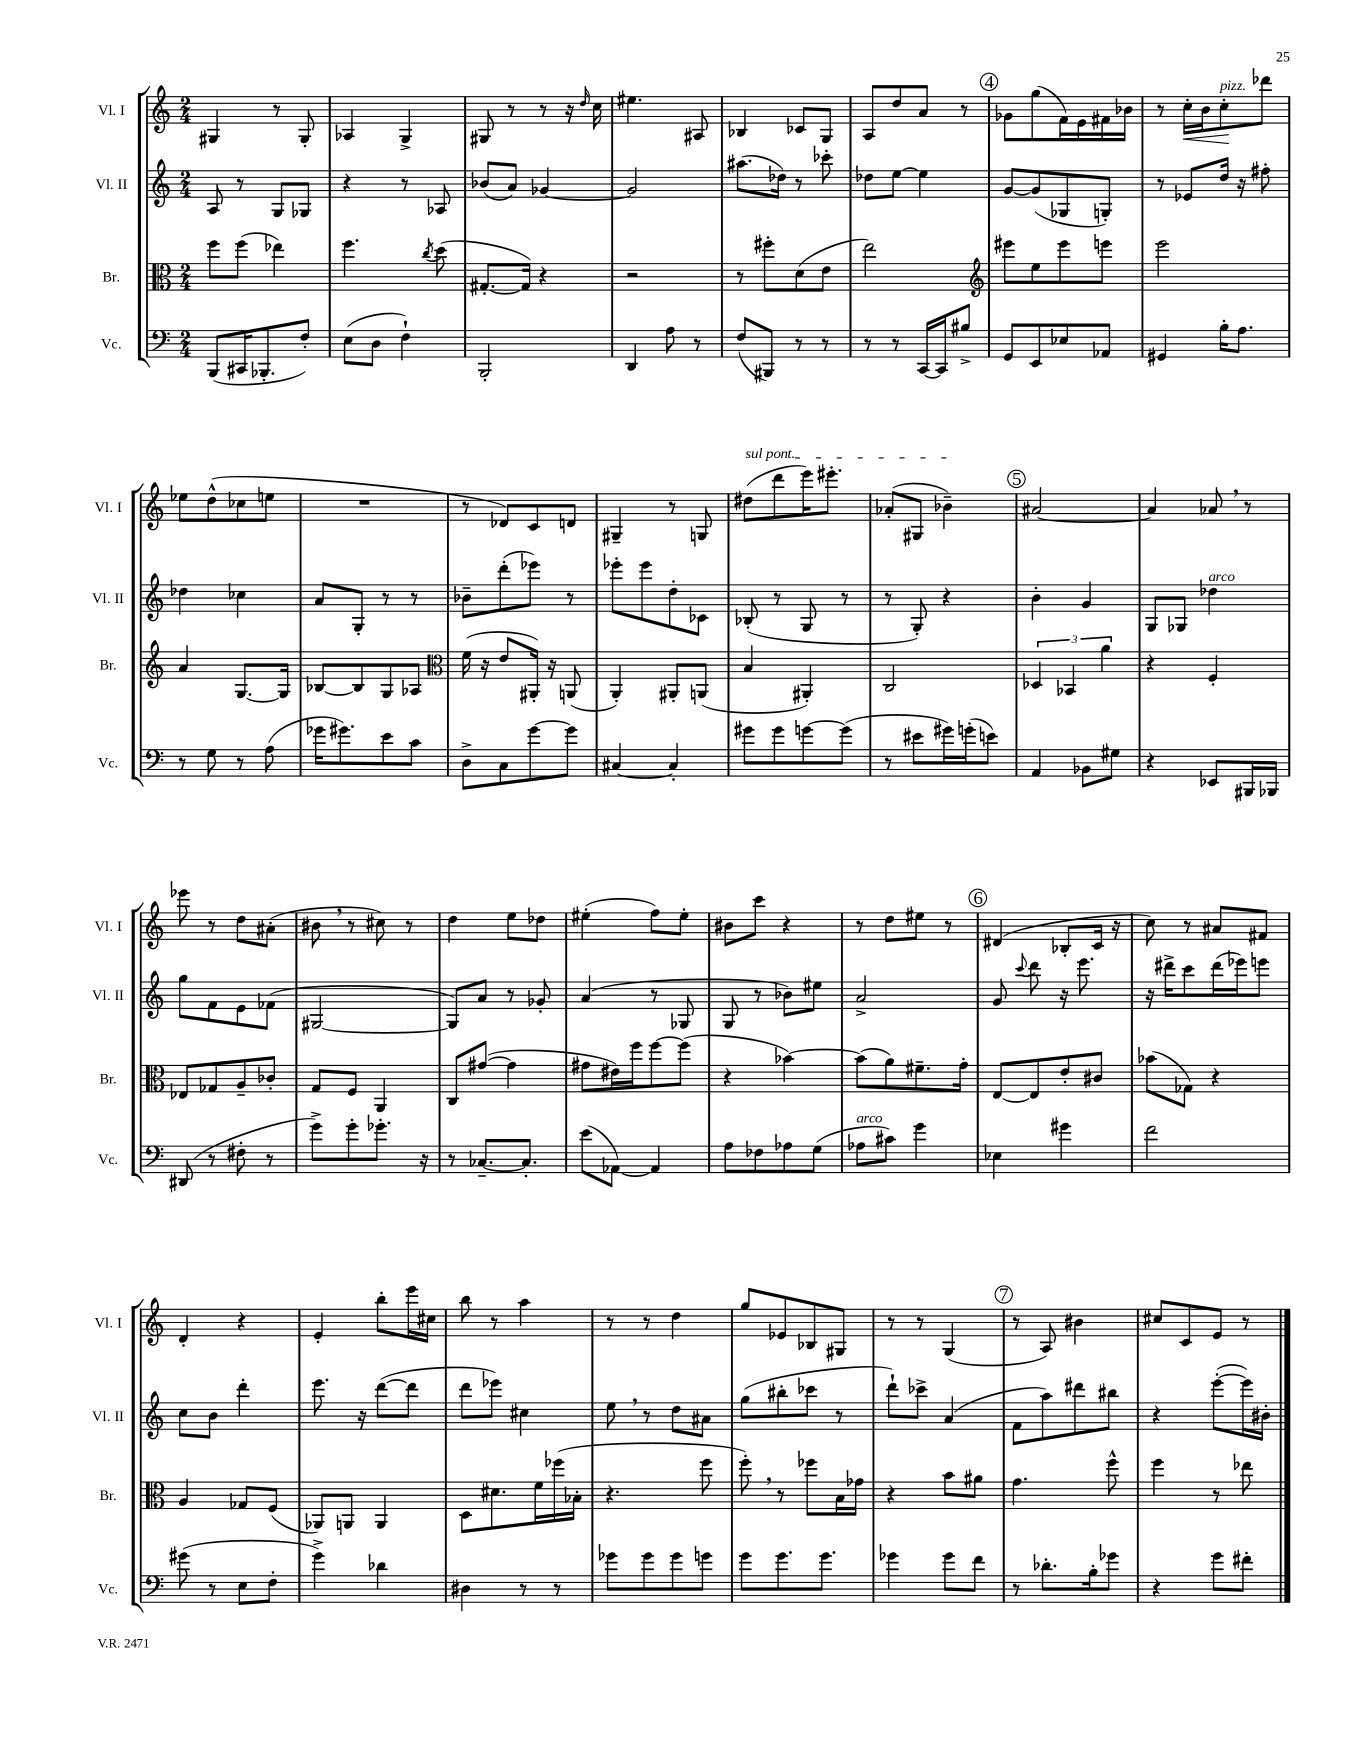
<<
\new StaffGroup <<
\new Staff = "s0" \with { instrumentName = "Vl. I" shortInstrumentName = "Vl. I" } {
    \clef treble \key c \major \numericTimeSignature \time 2/4
    \autoBeamOff gis4 r8 gis8-. |
    aes4 g4-> |
    gis8 r8 r8 r16 \grace { d''16 } c''16 |
    eis''4. ais8 |
    bes4 ces'8[ g8] |
    a8[ d''8 a'8] r8 |
    \mark \markup { \circle "4" } ges'8[ g''8( f'16) e'16 fis'16 bes'16] |
    r8 c''16[-.\< b'16 c''8-.\!^\markup { \italic "pizz." } des'''8] |
    ees''8[ d''8-^( ces''8 e''8] |
    R2 |
    r8 des'8[) c'8 d'8] |
    gis4-- r8 g8 |
    \once \override TextSpanner.bound-details.left.text = \markup { \italic "sul pont." } dis''8[\startTextSpan( d'''8 e'''16) eis'''8.]-. |
    aes'8[-.( gis8] bes'4--\stopTextSpan) |
    \mark \markup { \circle "5" } ais'2~ |
    ais'4 aes'8 \breathe r8 |
    ees'''8 r8 d''8[ ais'8]-.( |
    bis'8 \breathe r8 cis''8) r8 |
    d''4 e''8[ des''8] |
    eis''4-.( f''8[) eis''8]-. |
    bis'8[ c'''8] r4 |
    r8 d''8[ eis''8] r8 |
    \mark \markup { \circle "6" } dis'4( bes8[-. c'16] r16 |
    c''8) r8 ais'8[ fis'8] |
    d'4-. r4 |
    e'4-. b''8[-. e'''16 cis''16] |
    b''8 r8 a''4 |
    r8 r8 d''4 |
    g''8[ ees'8 bes8 gis8] |
    r8 r8 g4( |
    \mark \markup { \circle "7" } r8 a8) bis'4 |
    cis''8[ c'8 e'8] r8 \bar "|." |
}
\new Staff = "s1" \with { instrumentName = "Vl. II" shortInstrumentName = "Vl. II" } {
    \clef treble \key c \major \numericTimeSignature \time 2/4
    \autoBeamOff a8 r8 g8[ ges8] |
    r4 r8 aes8 |
    bes'8[( a'8]) ges'4~ |
    ges'2 |
    ais''8.[( des''16]) r8 ces'''8-. |
    des''8[ e''8]~ e''4 |
    \mark \markup { \circle "4" } g'8[~ g'8( ges8 g8]-.) |
    r8 ees'8[ d''16] r16 fis''8-. |
    des''4 ces''4 |
    a'8[ g8]-. r8 r8 |
    bes'8[-- d'''8-.( ees'''8]) r8 |
    ees'''8[-. ees'''8 d''8-. ces'8] |
    bes8-.( r8 g8 r8 |
    r8 g8-.) r4 |
    \mark \markup { \circle "5" } b'4-. g'4 |
    g8[ ges8] des''4^\markup { \italic "arco" } |
    g''8[ f'8 e'8 fes'8]( |
    gis2~ |
    gis8[) a'8] r8 ges'8-. |
    a'4( r8 ges8 |
    g8 r8 bes'8[) eis''8] |
    a'2-> |
    \mark \markup { \circle "6" } g'8 \appoggiatura { c'''8 } d'''8 r16 e'''8. |
    r16 dis'''16[-> c'''8 dis'''16( ees'''16) e'''8] |
    c''8[ b'8] d'''4-. |
    e'''8. r16 d'''8[~( d'''8] |
    d'''8[ ees'''8]) cis''4 |
    e''8 \breathe r8 d''8[ ais'8] |
    g''8[( bis''8-. ces'''8] r8 |
    d'''8[-!) ces'''8]-> a'4( |
    \mark \markup { \circle "7" } f'8[ a''8) dis'''8 bis''8] |
    r4 e'''8[~-.( e'''16) bis'16]-. \bar "|." |
}
\new Staff = "s2" \with { instrumentName = "Br." shortInstrumentName = "Br." } {
    \clef alto \key c \major \numericTimeSignature \time 2/4
    \autoBeamOff f''8[ f''8]( ees''4) |
    f''4. \acciaccatura { c''8 } d''8( |
    gis8.[~-. gis16]) r4 |
    r2 |
    r8 fis''8[-. d'8( e'8] |
    e''2) |
    \mark \markup { \circle "4" } \clef treble eis'''8[ e''8 eis'''8 e'''8] |
    e'''2 |
    a'4 g8.[~ g16] |
    bes8[~ bes8 g8 aes8] |
    \clef alto f'16( r16 e'8[ ais,16]-.) r16 a,8( |
    a,4-.) ais,8[-. a,8]( |
    b4 ais,4-.) |
    c2 |
    \mark \markup { \circle "5" } \tuplet 3/2 { des4 bes,4 a'4 } |
    r4 f4-. |
    ees8[ ges8 a8-- ces'8]-. |
    g8[ f8] a,4 |
    c8[ gis'8]~( gis'4 |
    gis'8[ eis'16) f''16 f''8~ f''8]( |
    r4 bes'4~) |
    bes'8[( a'8) fis'8.-- g'16]-. |
    \mark \markup { \circle "6" } e8[~ e8 e'8-. cis'8] |
    bes'8[( ges8]) r4 |
    a4 ges8[ f8]( |
    aes,8[) a,8] a,4 |
    d8[ dis'8. f'16 fes''16( bes16]-. |
    r4. f''8 |
    f''8-.) \breathe r8 fes''8[ b16 ges'16] |
    r4 b'8[ ais'8] |
    \mark \markup { \circle "7" } g'4. f''8-^ |
    f''4 r8 ees''8 \bar "|." |
}
\new Staff = "s3" \with { instrumentName = "Vc." shortInstrumentName = "Vc." } {
    \clef bass \key c \major \numericTimeSignature \time 2/4
    \autoBeamOff b,,8[( cis,16 bes,,8.-. f8]-.) |
    e8[( d8] f4-!) |
    b,,2-. |
    d,4 a8 r8 |
    f8[( bis,,8]) r8 r8 |
    r8 r8 c,16[~ c,16 bis8]-> |
    \mark \markup { \circle "4" } g,8[ e,8 ees8 aes,8] |
    gis,4 b16[-. a8.] |
    r8 g8 r8 a8( |
    ges'16[ gis'8.) e'8 c'8] |
    d8[-> c8 g'8~ g'8] |
    cis4~ cis4-. |
    gis'8[ gis'8 g'8~ g'8]( |
    r8 eis'8[ gis'16) g'16-.( e'8]) |
    \mark \markup { \circle "5" } a,4 bes,8[ gis8] |
    r4 ees,8[ bis,,16 bes,,16] |
    dis,8( r8 fis8-. r8 |
    g'8[->) g'8-. ges'8.]-. r16 |
    r8 ces8.[~-- ces8.]-. |
    e'8[( aes,8]~) aes,4 |
    a8[ fes8 aes8 g8]( |
    aes8[^\markup { \italic "arco" } cis'8]) g'4 |
    \mark \markup { \circle "6" } ees4 gis'4 |
    f'2 |
    gis'8( r8 e8[ f8]-. |
    g'4->) des'4 |
    dis4 r8 r8 |
    ges'8[ ges'8 ges'8 g'8] |
    g'8[ g'8. g'8.] |
    ges'4 ges'8[ f'8] |
    \mark \markup { \circle "7" } r8 des'8.[-. b16-. ges'8] |
    r4 g'8[ fis'8]-. \bar "|." |
}
>>
>>
\layout { \context { \Score \remove "Bar_number_engraver" } }
